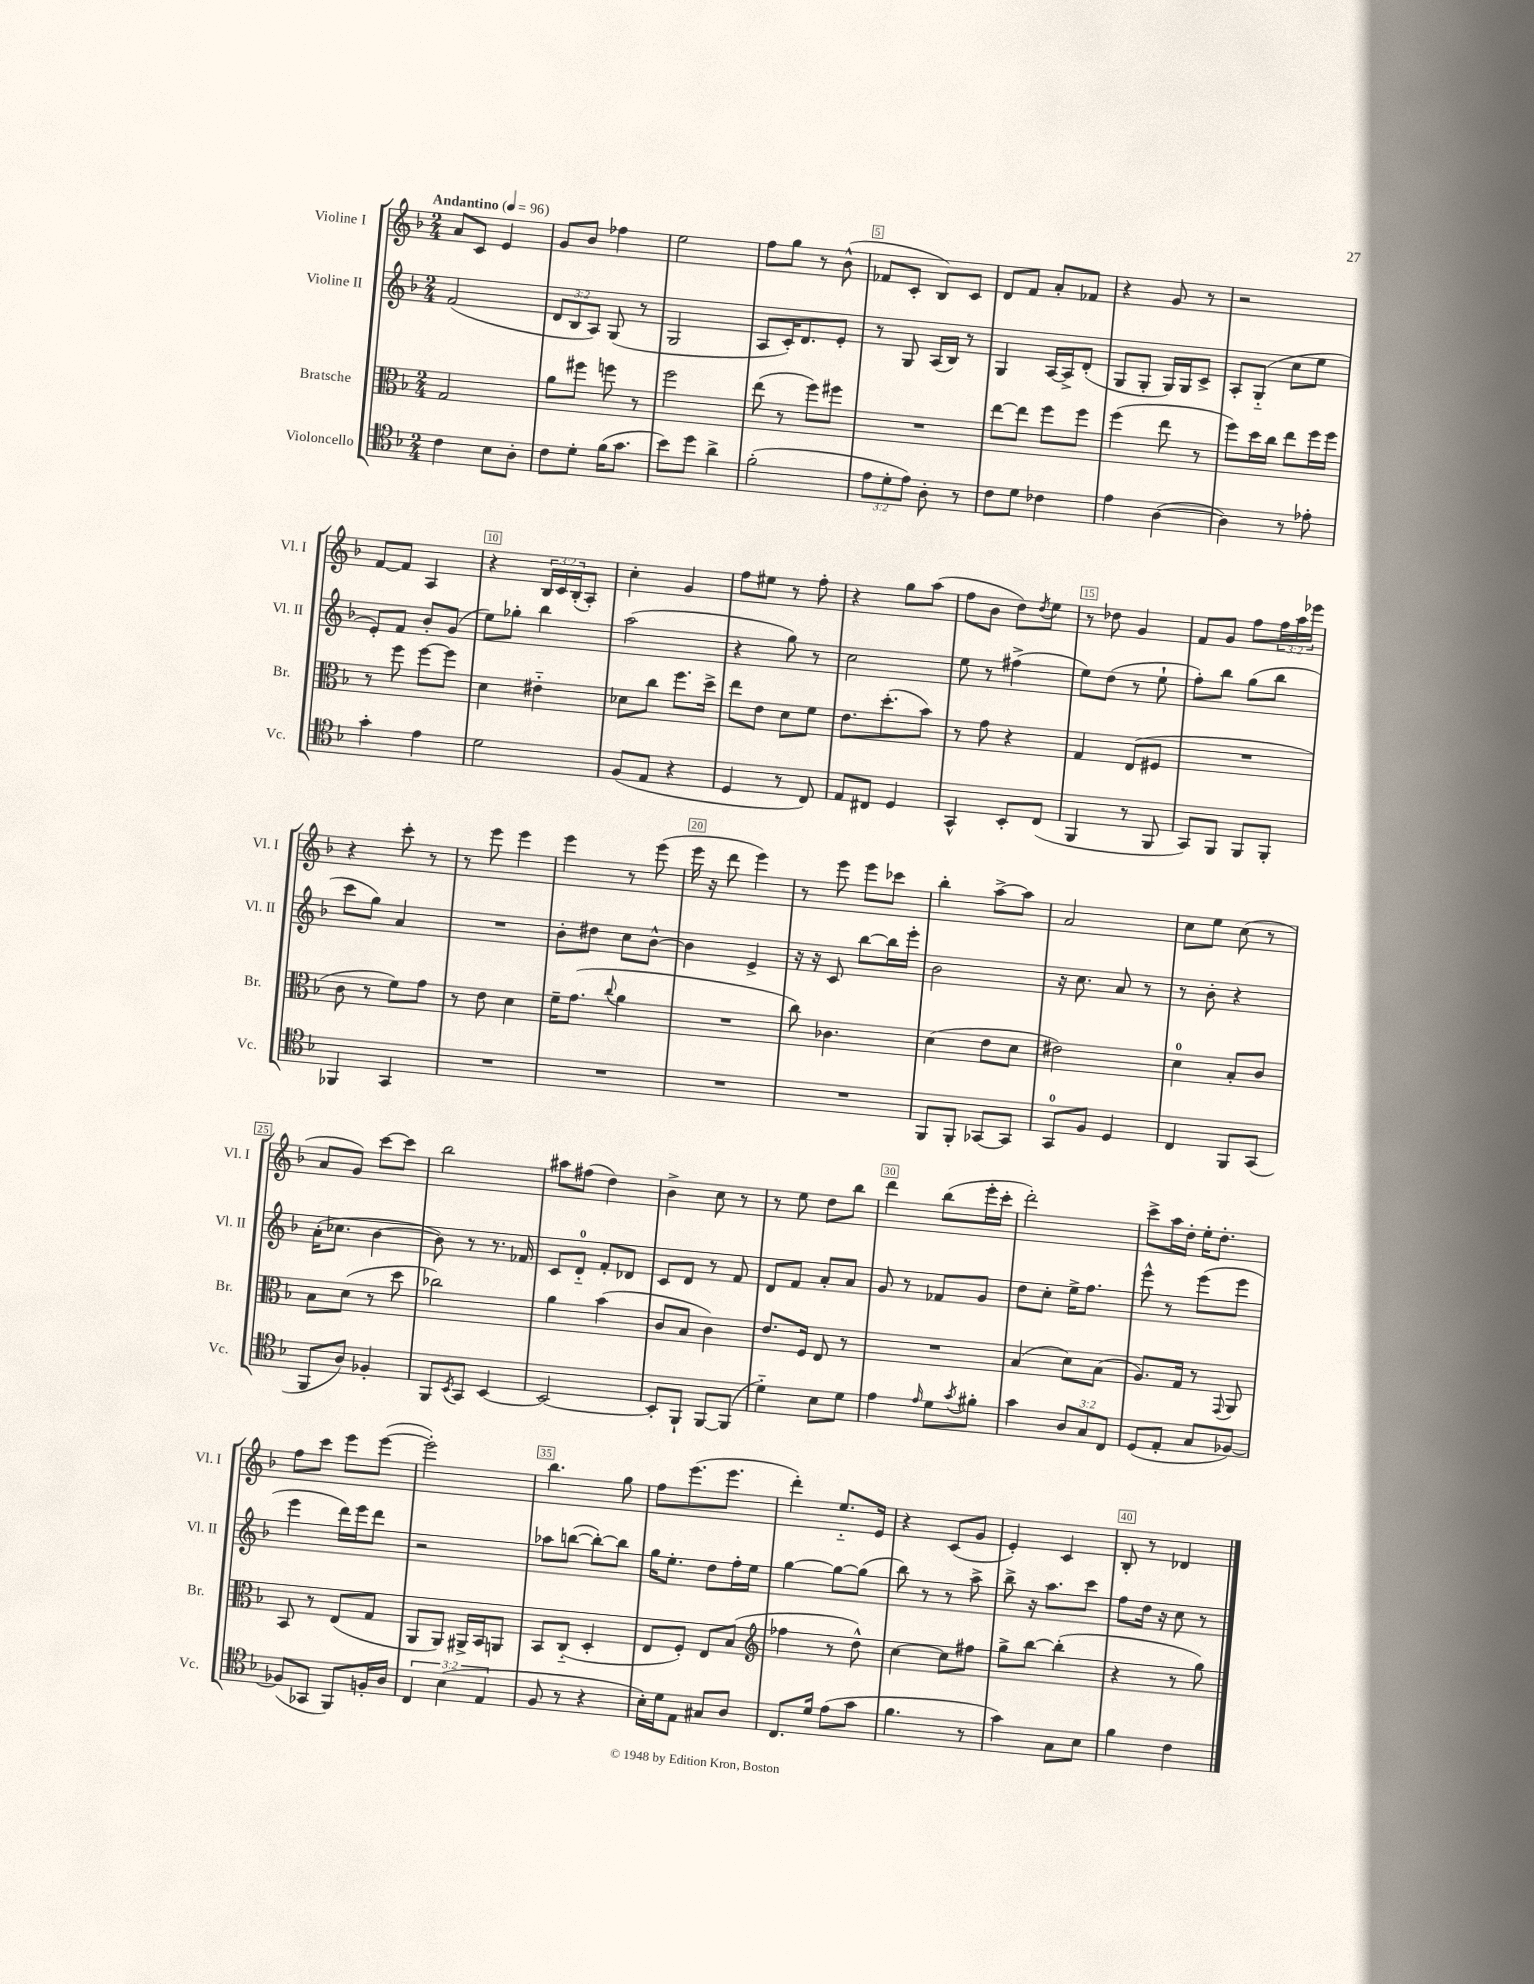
<<
\new StaffGroup <<
\new Staff = "s0" \with { instrumentName = "Violine I" shortInstrumentName = "Vl. I" } {
    \clef treble \key f \major \numericTimeSignature \time 2/4 \override Staff.TupletNumber.text = #tuplet-number::calc-fraction-text \tempo "Andantino" 4 = 96
    a'8 c'8 e'4 |
    g'8 bes'8 fes''4 |
    e''2 |
    f''8 g''8 r8 bes'8-^( |
    fes'8 c'8-. bes8) c'8 |
    d'8 f'8 a'8-. fes'8 |
    r4 g'8 r8 |
    r2 |
    f'8~ f'8 a4 |
    r4 \tuplet 3/2 { bes16 c'16 bes16-.( } a8-.) |
    c''4-. g'4 |
    f''8 eis''8 r8 f''8-. |
    r4 g''8 a''8( |
    f''8 bes'8 d''8) \acciaccatura { d''8 } e''8 |
    r8 des''8 g'4 |
    f'8 g'8 f''8 \tuplet 3/2 { f''16 a''16 ees'''16 } |
    r4 c'''8-. r8 |
    r8 e'''8 e'''4 |
    e'''4 r8 e'''8( |
    e'''16 r16 d'''8 e'''4) |
    r8 e'''8 e'''8 ces'''8 |
    bes''4-. a''8~-> a''8 |
    a'2 |
    c''8 e''8 c''8( r8 |
    a'8 g'8) c'''8~ c'''8 |
    bes''2 |
    ais''8 fis''8( d''4) |
    bes'4-> c''8 r8 |
    r8 e''8 d''8 bes''8 |
    d'''4 bes''8( e'''16-. c'''16-. |
    d'''2-.) |
    c'''8-> a''16 d''16-. e''16-. d''8.-. |
    f''8 c'''8 e'''8 e'''8~( |
    e'''2-.) |
    bes''4. g''8 |
    f''8 e'''8.( e'''8. |
    d'''4-.) e''8.-_ e'16 |
    r4 c'8( g'8 |
    e'4-.) c'4 |
    bes8-. r8 des'4 \bar "|." |
}
\new Staff = "s1" \with { instrumentName = "Violine II" shortInstrumentName = "Vl. II" } {
    \clef treble \key f \major \numericTimeSignature \time 2/4 \override Staff.TupletNumber.text = #tuplet-number::calc-fraction-text
    f'2( |
    \tuplet 3/2 { d'8 bes8 a8) } g8( r8 |
    g2 |
    a8 c'16-.) d'8. e'8-. |
    r8 g8 a16( bes16) r8 |
    g4 a16~ a16-> d'8-.( |
    g8 g8-. g16) g16 c'8-> |
    a8-. g8-_( c''8 e''8 |
    e'8-.) f'8 bes'8-. g'8( |
    e''8) ges''8-. bes''4 |
    a''2( |
    r4 g''8) r8 |
    c''2 |
    e''8 r8 fis''4->( |
    e''8) d''8( r8 e''8-! |
    f''8-.) bes''8 g''8( bes''8 |
    c'''8 g''8) a'4 |
    R2 |
    bes'8-. dis''8 c''8 bes'8~-^ |
    bes'4 e'4-> |
    r16 r16 c'8 bes''8~ bes''16 e'''16-. |
    bes'2 |
    r16 c''8. a'8 r8 |
    r8 bes'8-. r4 |
    a'16-.( ces''8. bes'4~ |
    bes'8) r8 r8. fes'16 |
    c'8 d'8-0-_ f'8-. des'8 |
    c'8 d'8 r8 f'8 |
    d'8 f'8 a'8-. a'8 |
    g'8 r8 fes'8 g'8 |
    d''8 c''8-. e''16-> f''8. |
    e'''8-^ r8 e'''8( e'''8 |
    e'''4 d'''16) e'''16 d'''8 |
    r2 |
    aes''8 b''8~( b''8~-.) b''8 |
    g''16 e''8.-. d''8 f''16-. e''16 |
    g''4~ g''8~ g''8( |
    bes''8) r8 r8 a''8-> |
    bes''8-> r16 a''8. c'''8 |
    f''8 d''16 r16 c''8 r8 \bar "|." |
}
\new Staff = "s2" \with { instrumentName = "Bratsche" shortInstrumentName = "Br." } {
    \clef alto \key f \major \numericTimeSignature \time 2/4
    g2 |
    a'8 fis''8 f''8 r8 |
    f''2 |
    e''8( r8 f''8) fis''8 |
    R2 |
    e''8~ e''8 f''8 f''8 |
    f''4( e''8 r8 |
    f''8) d''16 c''16 e''8 f''16 f''16 |
    r8 f''8 f''8~ f''8 |
    d'4 eis'4-_ |
    des'8 c''8 f''8. d''16-> |
    e''8 e'8 d'8 f'8 |
    e'8. d''8.-.( bes'8) |
    r8 g'8 r4 |
    g4 e8( fis8 |
    R2 |
    c'8 r8 f'8) g'8 |
    r8 e'8 d'4 |
    f'16-- g'8.( \appoggiatura { c''8 } a'4 |
    R2 |
    c''8) ces'4. |
    d'4( e'8 d'8 |
    eis'2) |
    d'4-0 bes8-. c'8 |
    bes8 d'8( r8 d''8 |
    ces''2) |
    a'4 bes'4( |
    c'8 bes8 c'4) |
    e'8. f16 e8 r8 |
    R2 |
    bes4( d'8) bes8( |
    a8.) g16 r8 \appoggiatura { g,8 } a,8 |
    bes,8 r8 e8( g8 |
    a,8 a,8) ais,16-> bes,16 a,8 |
    bes,8 c8-_( d4-. |
    e8 f8-.) e8 bes8( |
    \clef treble fes''4 r8 d''8-^) |
    c''4~ c''8 fis''8 |
    g''8-> bes''8~ bes''4-.( |
    r4 r8 g''8) \bar "|." |
}
\new Staff = "s3" \with { instrumentName = "Violoncello" shortInstrumentName = "Vc." } {
    \clef tenor \key f \major \numericTimeSignature \time 2/4 \override Staff.TupletNumber.text = #tuplet-number::calc-fraction-text
    c'4 bes8 a8-. |
    c'8 d'8-. f'16( g'8. |
    bes'8) d''8 a'4-> |
    f'2-.( |
    \tuplet 3/2 { e'8 d'8-. e'8) } a8-. r8 |
    c'8 d'8 ces'4 |
    e'4 a4~( |
    a4) r8 ees'8-. |
    g'4-. e'4 |
    d'2 |
    f8( e8 r4 |
    d4 r8 c8) |
    e8 cis8 d4 |
    g,4-^ bes,8-. c8( |
    f,4 r8 f,8 |
    g,8) f,8 f,8 f,8-. |
    fes,4 g,4 |
    R2 |
    R2 |
    R2 |
    R2 |
    f,8 f,8-. ges,8~ ges,8 |
    g,8-0 f8 d4 |
    c4 f,8 g,8( |
    f,8 a8) fes4-. |
    f,8 \acciaccatura { bes,8 } g,8 bes,4~ |
    bes,2~ |
    bes,8-. f,8-! f,8~ f,8( |
    d'4-_) bes8 d'8 |
    e'4 \grace { e'16 } d'8 \acciaccatura { g'8 } fis'8-. |
    g'4 \tuplet 3/2 { a8 g8 c8 } |
    d8( e8-. g8 fes8~) |
    fes8( ges,8 f,8) f16-. a16 |
    \tuplet 3/2 { c4 bes4( e4 } |
    f8 r8 r4 |
    bes16-.) d'16 e8 gis8 a8 |
    c8. d'16 e'8( g'8 |
    f'4. r8 |
    g'4) g8 bes8 |
    f'4 c'4 \bar "|." |
}
>>
>>
\layout { \context { \Score \override BarNumber.break-visibility = ##(#f #t #t) barNumberVisibility = #(every-nth-bar-number-visible 5) \override BarNumber.stencil = #(make-stencil-boxer 0.1 0.3 ly:text-interface::print) } }
